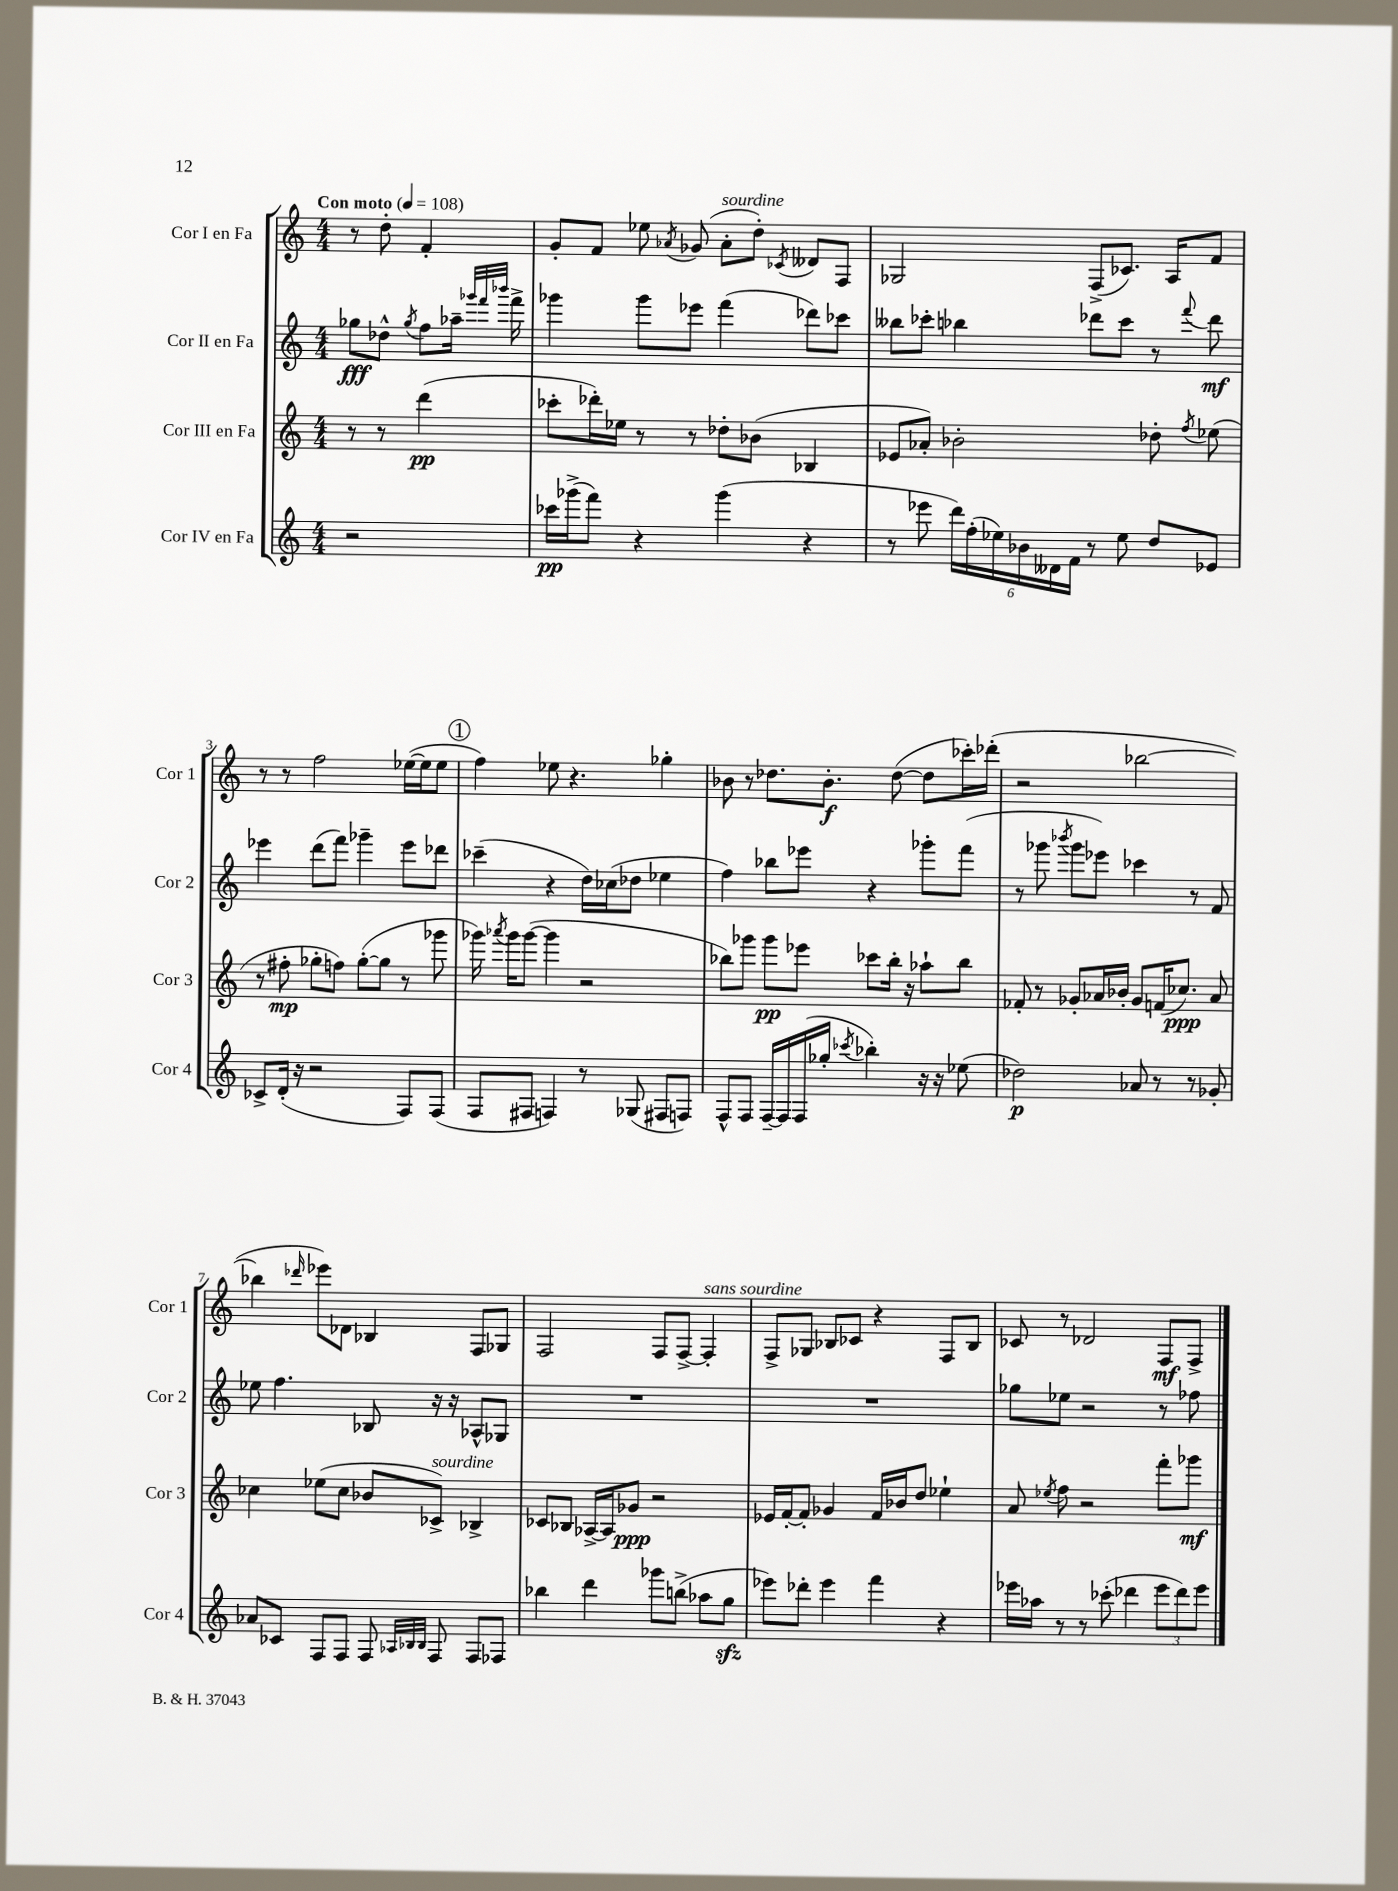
<<
\new StaffGroup <<
\new Staff = "s0" \with { instrumentName = "Cor I en Fa" shortInstrumentName = "Cor 1" } {
    \clef treble \key c \major \numericTimeSignature \time 4/4 \partial 2 \tempo "Con moto" 4 = 108
    \autoBeamOff r8 d''8-. f'4-. |
    g'8[-. f'8] ees''8 \acciaccatura { aes'8 } ges'8( aes'8[-.^\markup { \italic "sourdine" } d''8]-.) \acciaccatura { ces'8 } deses'8[ f8] |
    ges2 f8[->( ces'8.]) a16[ f'8] |
    r8 r8 f''2 ees''16[~( ees''16 ees''8] |
    \mark \markup { \circle "1" } f''4) ees''8 r4. ges''4-. |
    bes'8 r8 des''8.[ bes'8.]-.\f des''8~( des''8[ ces'''16-.) des'''16]-.( |
    r2 bes''2~ |
    bes''4 \grace { des'''16 } ees'''8[) des'8] bes4 f8[ ges8] |
    f2 f8[ f8]~-> f4-.^\markup { \italic "sans sourdine" } |
    f8[-> ges8] bes8[ ces'8] r4 f8[ bes8] |
    ces'8 r8 des'2 f8[\mf f8]-> \bar "|." |
}
\new Staff = "s1" \with { instrumentName = "Cor II en Fa" shortInstrumentName = "Cor 2" } {
    \clef treble \key c \major \numericTimeSignature \time 4/4 \partial 2
    \autoBeamOff ges''8[\fff des''8]-^ \acciaccatura { ges''8 } f''8[ aes''16]-- \grace { ges'''32[ f'''32 bes'''32] } f'''16-> |
    ges'''4 ges'''8[ ees'''8] f'''4( des'''8[) ces'''8] |
    beses''8[ ces'''8]-. bes''4 des'''8[ ces'''8] r8 \appoggiatura { f'''8 } des'''8\mf |
    ees'''4 d'''8[( f'''8]) ges'''4-- ees'''8[ des'''8] |
    \mark \markup { \circle "1" } ces'''4--( r4 d''16[) ces''16( des''8] ees''4 |
    f''4) bes''8[ ees'''8] r4 ges'''8[-. f'''8]( |
    r8 ges'''8 \acciaccatura { bes'''8 } ges'''8[ ees'''8]) ces'''4 r8 f'8 |
    ees''8 f''4. bes8 r16 r16 aes8[-^ ges8] |
    R1 |
    R1 |
    ges''8[ ees''8] r2 r8 fes''8 \bar "|." |
}
\new Staff = "s2" \with { instrumentName = "Cor III en Fa" shortInstrumentName = "Cor 3" } {
    \clef treble \key c \major \numericTimeSignature \time 4/4 \partial 2
    \autoBeamOff r8 r8 d'''4\pp( |
    ces'''8[-. des'''16-.) ees''16] r8 r8 des''8[-. bes'8]( bes4 |
    ees'8[ aes'8]-.) bes'2-. des''8-. \acciaccatura { f''8 } ees''8( |
    r8 fis''8-.\mp ges''8[-. f''8]) ges''8[~-.( ges''8] r8 ges'''8 |
    \mark \markup { \circle "1" } ges'''16) \acciaccatura { aes'''8 } ges'''16[ ges'''8]~( ges'''4 r2 |
    bes''8[) ges'''8] ges'''8[\pp ees'''8] ces'''8[ bes''16]-. r16 aes''8[-! bes''8] |
    fes'8-. r8 ges'8[-. aes'16 bes'16]-. ges'8[ f'16( ces''8.]\ppp) aes'8 |
    ces''4 ees''8[( ces''8] bes'8[ ces'8]->^\markup { \italic "sourdine" }) bes4-> |
    ces'8[ bes8] aes16[~-> aes16 ges'8]\ppp r2 |
    ees'16[ f'16~-. f'8]-. ges'4 f'16[ bes'16 d''8] ees''4-! |
    a'8 \acciaccatura { ees''8 } f''8 r2 f'''8[-. ges'''8]\mf \bar "|." |
}
\new Staff = "s3" \with { instrumentName = "Cor IV en Fa" shortInstrumentName = "Cor 4" } {
    \clef treble \key c \major \numericTimeSignature \time 4/4 \partial 2
    \autoBeamOff r2 |
    ces'''16[\pp ges'''16->( f'''8]) r4 ges'''4( r4 |
    r8 ees'''8 \tuplet 6/4 { d'''16[) f''16-.( ees''16) bes'16 deses'16 f'16] } r8 ees''8 d''8[ ees'8] |
    ces'8[-> d'16]-.( r16 r2 f8[) f8]( |
    \mark \markup { \circle "1" } f8[ fis8] f4) r8 ges8( fis8[ f8]) |
    f8[-^ f8] f16[~-- f16 f16( ges''16]-. \acciaccatura { ces'''8 } bes''4-.) r16 r16 ees''8( |
    des''2\p) aes'8 r8 r8 ges'8-. |
    aes'8[ ces'8] f8[ f8] f8 \grace { aes32[ bes32 bes32] } f8 f8[ fes8] |
    bes''4 d'''4 ges'''8[ b''8]->( aes''8[ g''8]\sfz |
    ees'''8[) des'''8]-. ees'''4 f'''4 r4 |
    ees'''16[ aes''16] r8 r8 ces'''8-.( des'''4 \tuplet 3/2 { ees'''8[ des'''8) ees'''8] } \bar "|." |
}
>>
>>
